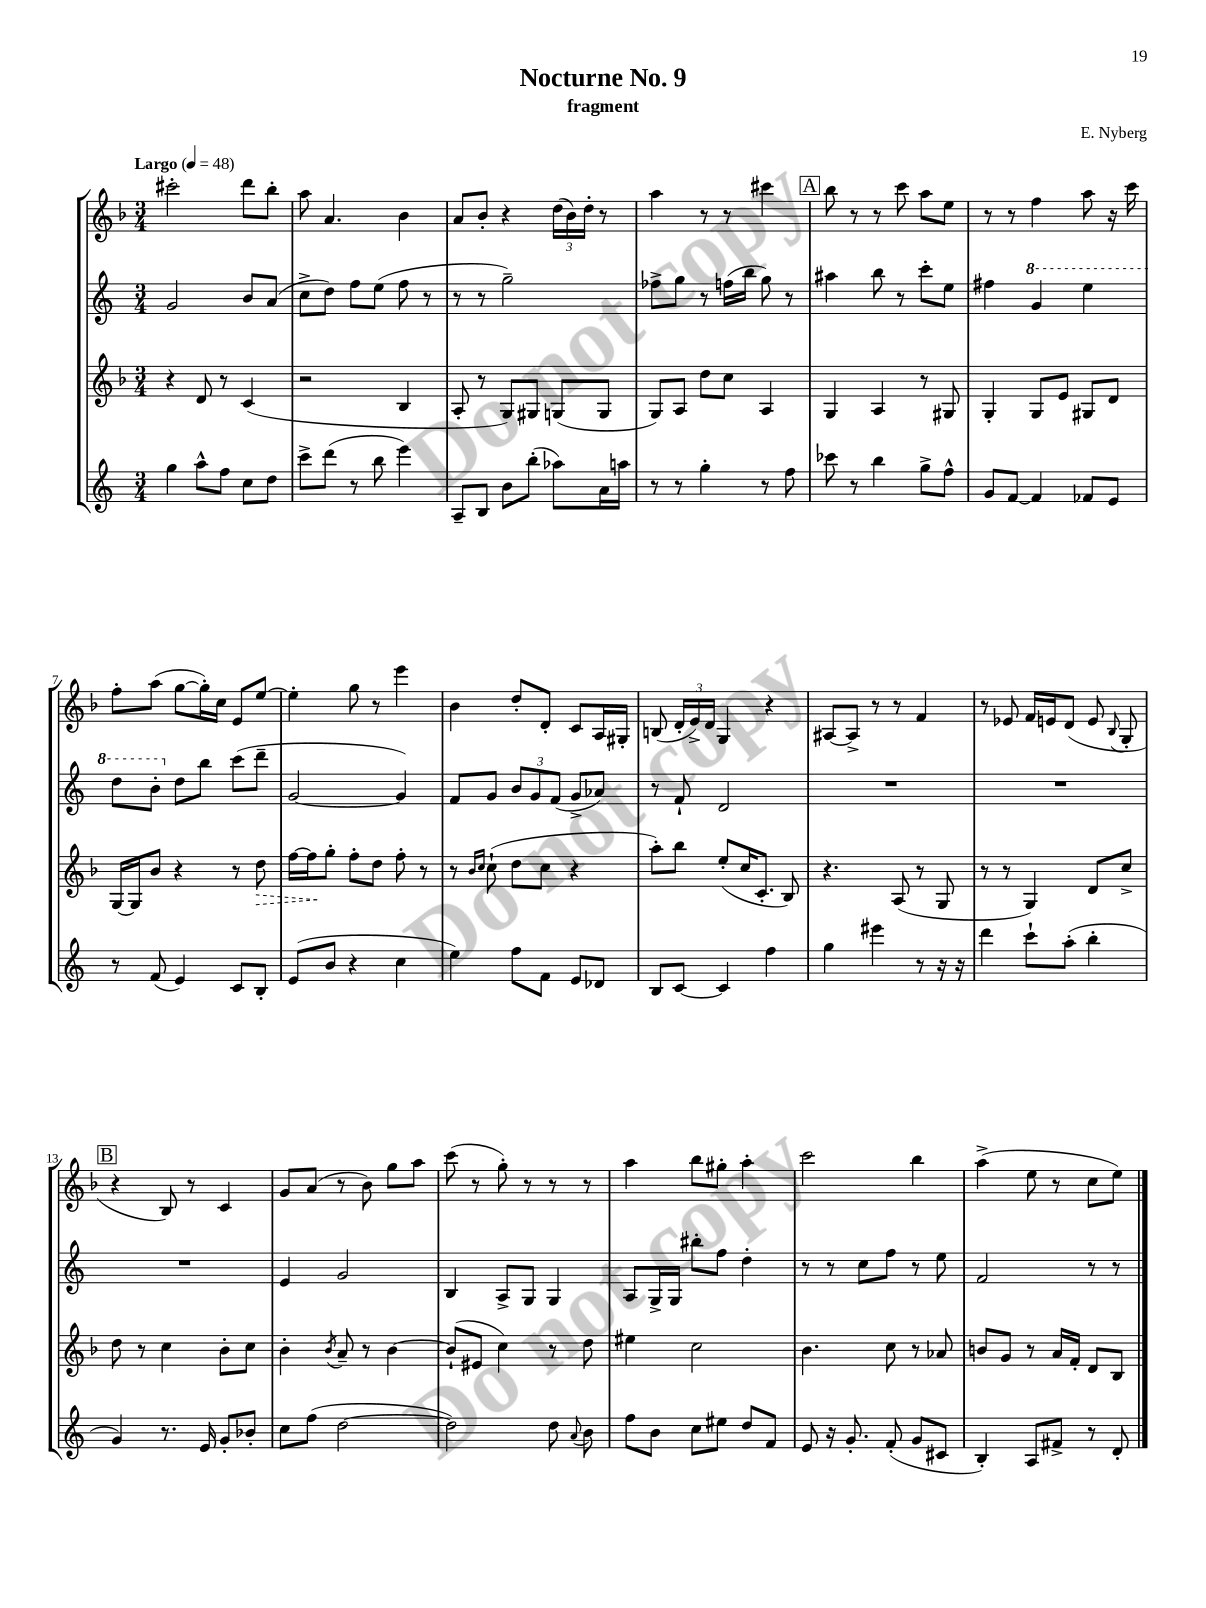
\header { title = "Nocturne No. 9" composer = "E. Nyberg" subtitle = "fragment" }
<<
\new StaffGroup <<
\new Staff = "s0" {
    \clef treble \key f \major \numericTimeSignature \time 3/4 \tempo "Largo" 4 = 48
    \autoBeamOff cis'''2-. d'''8[ bes''8]-. |
    a''8 a'4. bes'4 |
    a'8[ bes'8]-. r4 \tuplet 3/2 { d''16[( bes'16) d''16]-. } r8 |
    a''4 r8 r8 cis'''4 |
    \mark \markup { \box "A" } bes''8 r8 r8 c'''8 a''8[ e''8] |
    r8 r8 f''4 a''8 r16 c'''16 |
    f''8[-. a''8]( g''8[~ g''16-.) c''16] e'8[ e''8]~ |
    e''4-. g''8 r8 e'''4 |
    bes'4 d''8[-. d'8]-. c'8[ a16 gis16]-. |
    b8( \tuplet 3/2 { d'16[-. e'16->) d'16] } g4 r4 |
    ais8[~ ais8]-> r8 r8 f'4 |
    r8 ees'8 f'16[ e'16 d'8]( e'8 \appoggiatura { bes8 } g8-. |
    \mark \markup { \box "B" } r4 bes8) r8 c'4 |
    g'8[ a'8]( r8 bes'8) g''8[ a''8] |
    c'''8( r8 g''8-.) r8 r8 r8 |
    a''4 bes''8[ gis''8]-. a''4-. |
    c'''2 bes''4 |
    a''4->( e''8 r8 c''8[ e''8]) \bar "|." |
}
\new Staff = "s1" {
    \clef treble \key c \major \numericTimeSignature \time 3/4
    \autoBeamOff g'2 b'8[ a'8]( |
    c''8[-> d''8]) f''8[ e''8]( f''8 r8 |
    r8 r8 g''2--) |
    fes''8[-> g''8] r8 f''16[( b''16] g''8) r8 |
    \mark \markup { \box "A" } ais''4 b''8 r8 c'''8[-. e''8] |
    fis''4 \ottava #1 g''4 e'''4 |
    d'''8[ b''8]-. \ottava #0 d''8[ b''8] c'''8[( d'''8]-- |
    g'2~ g'4) |
    f'8[ g'8] \tuplet 3/2 { b'8[ g'8 f'8]( } g'8[-> aes'8]) |
    r8 f'8-! d'2 |
    R2. |
    R2. |
    \mark \markup { \box "B" } R2. |
    e'4 g'2 |
    b4 a8[-> g8] g4 |
    a8[ g16-> g16] bis''8[-. f''8] d''4-. |
    r8 r8 c''8[ f''8] r8 e''8 |
    f'2 r8 r8 \bar "|." |
}
\new Staff = "s2" {
    \clef treble \key f \major \numericTimeSignature \time 3/4
    \autoBeamOff r4 d'8 r8 c'4( |
    r2 bes4 |
    a8-. r8 g8[) gis8] g8[( g8] |
    g8[) a8] d''8[ c''8] a4 |
    \mark \markup { \box "A" } g4 a4 r8 gis8 |
    g4-. g8[ e'8] gis8[ d'8] |
    g16[~ g16 bes'8] r4 r8 \once \override Hairpin.style = #'dashed-line d''8\> |
    f''16[~ f''16\! g''8]-. f''8[-. d''8] f''8-. r8 |
    r8 \grace { bes'16[ c''16] } c''8-!( d''8[ c''8] r4 |
    a''8[-.) bes''8] e''8[-.( c''16 c'8.]-. bes8) |
    r4. a8( r8 g8 |
    r8 r8 g4) d'8[ c''8]-> |
    \mark \markup { \box "B" } d''8 r8 c''4 bes'8[-. c''8] |
    bes'4-. \acciaccatura { bes'8 } a'8-- r8 bes'4~ |
    bes'8[-!( eis'8] c''4) r8 d''8 |
    eis''4 c''2 |
    bes'4. c''8 r8 aes'8 |
    b'8[ g'8] r8 a'16[ f'16]-. d'8[ bes8] \bar "|." |
}
\new Staff = "s3" {
    \clef treble \key c \major \numericTimeSignature \time 3/4
    \autoBeamOff g''4 a''8[-^ f''8] c''8[ d''8] |
    c'''8[-> d'''8]( r8 b''8 e'''4) |
    a8[-- b8] b'8[ b''8]-.( aes''8[) a'16 a''16] |
    r8 r8 g''4-. r8 f''8 |
    \mark \markup { \box "A" } ces'''8 r8 b''4 g''8[-> f''8]-^ |
    g'8[ f'8]~ f'4 fes'8[ e'8] |
    r8 f'8( e'4) c'8[ b8]-. |
    e'8[( b'8] r4 c''4 |
    e''4) f''8[ f'8] e'8[ des'8] |
    b8[ c'8]~ c'4 f''4 |
    g''4 eis'''4 r8 r16 r16 |
    d'''4 c'''8[-! a''8]-.( b''4-. |
    \mark \markup { \box "B" } g'4) r8. e'16 g'8[-. bes'8]-. |
    c''8[ f''8]( d''2~ |
    d''2) d''8 \appoggiatura { a'8 } b'8 |
    f''8[ b'8] c''8[ eis''8] d''8[ f'8] |
    e'8 r16 g'8.-. f'8-.( g'8[ cis'8] |
    b4-.) a8[ fis'8]-> r8 d'8-. \bar "|." |
}
>>
>>
